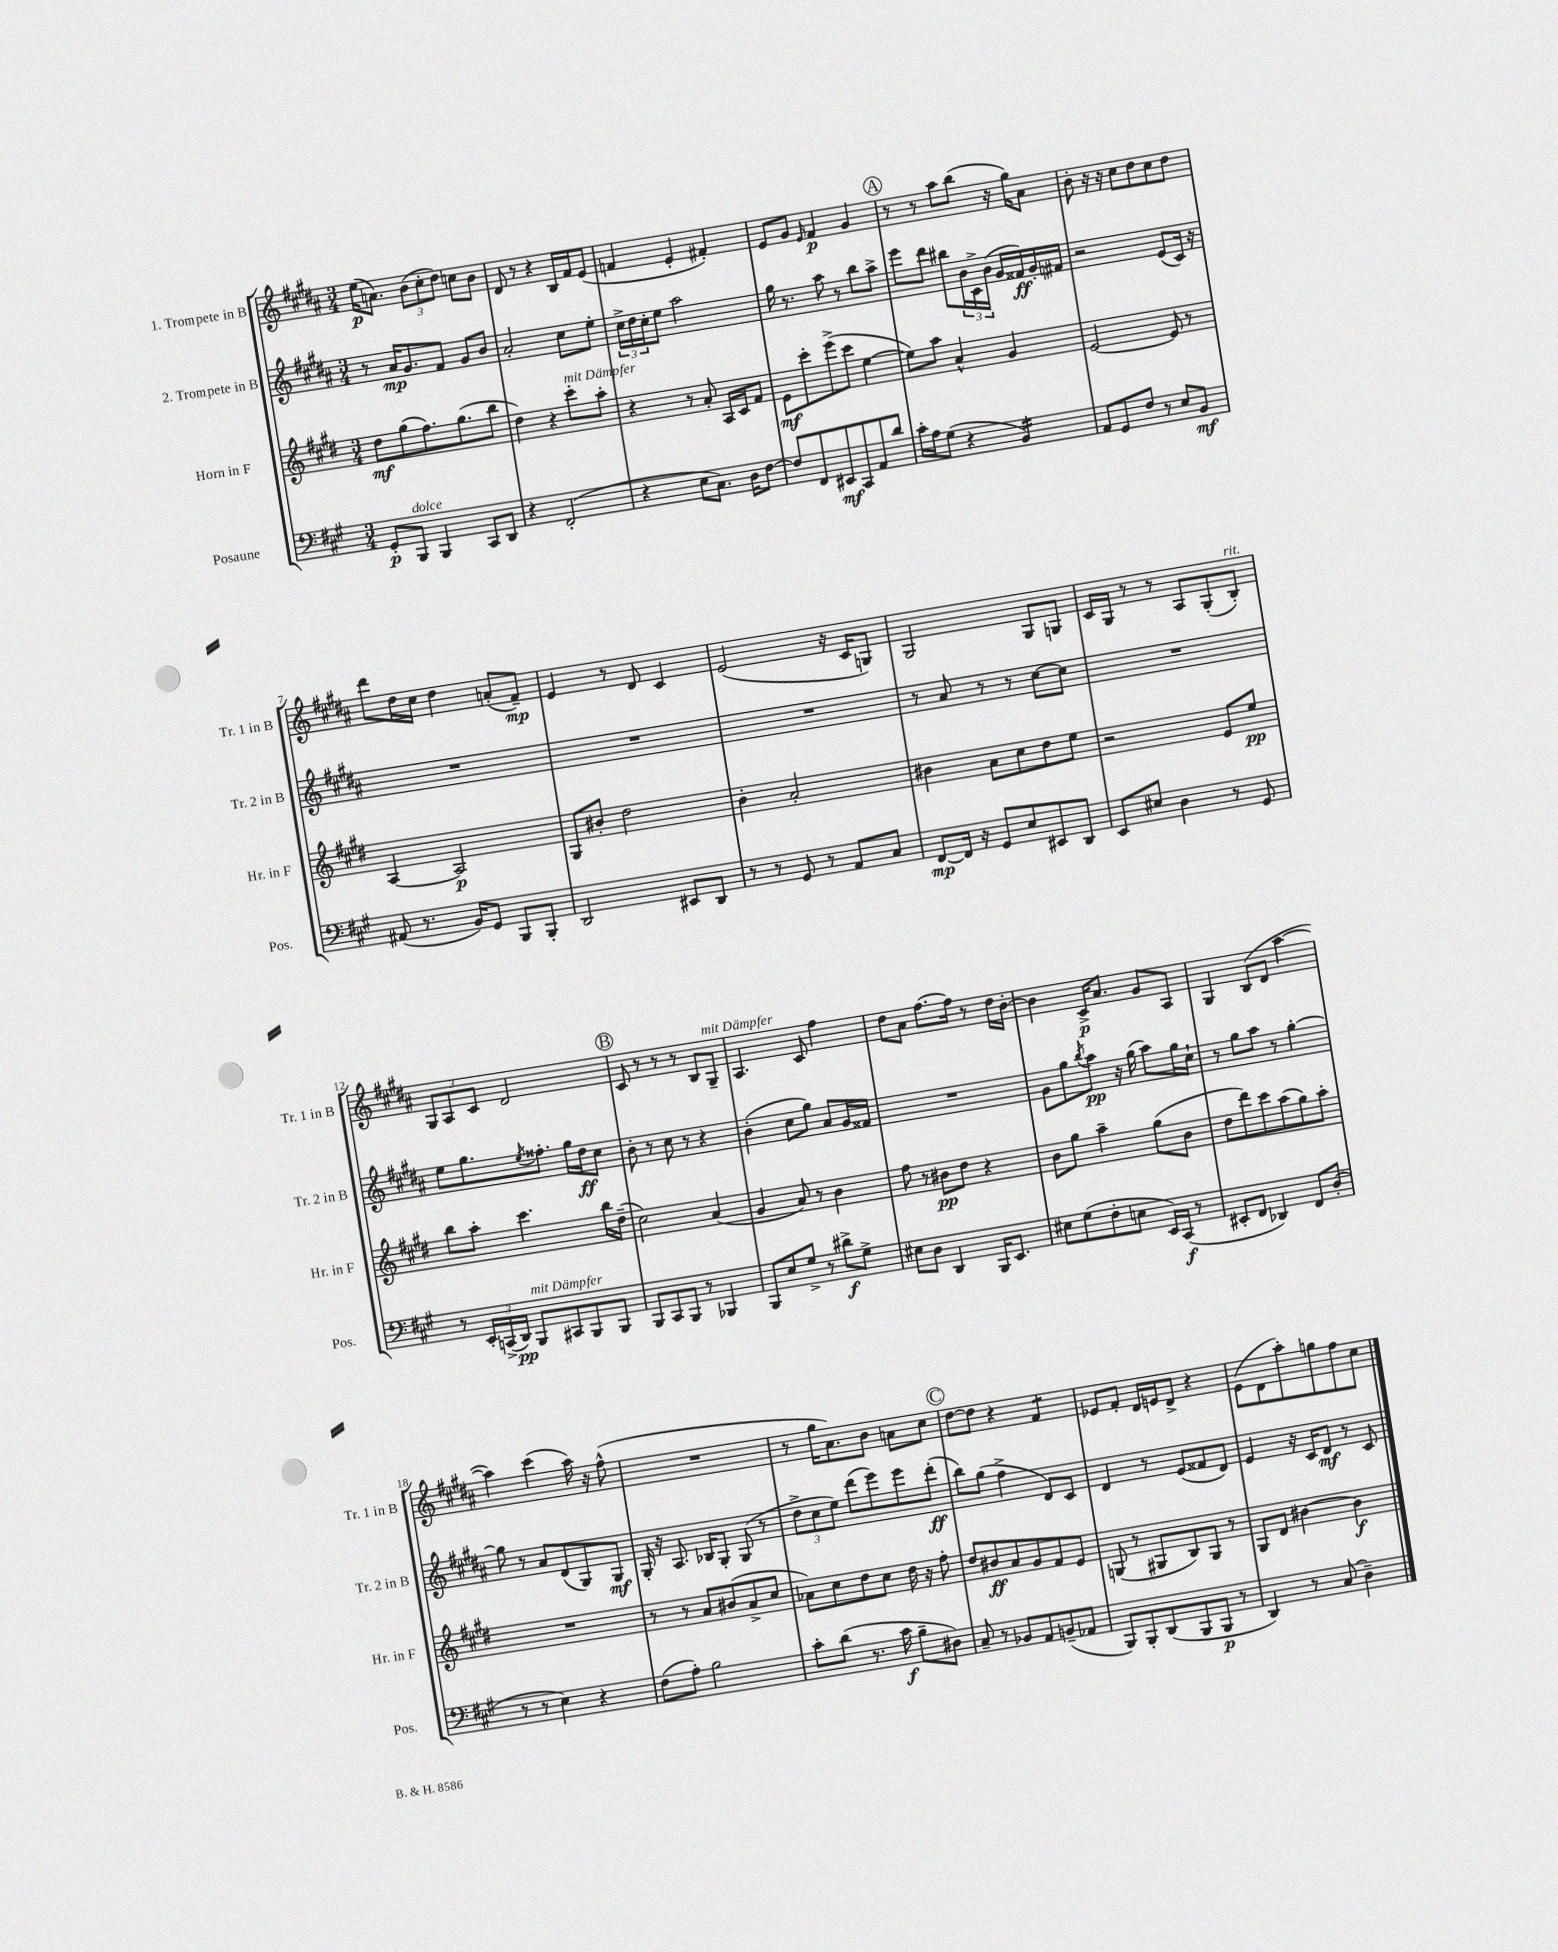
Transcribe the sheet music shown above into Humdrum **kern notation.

**kern	**kern	**kern	**kern
*staff4	*staff3	*staff2	*staff1
*clefF4	*clefG2	*clefG2	*clefG2
*k[f#c#g#]	*k[f#c#g#d#]	*k[f#c#g#d#a#]	*k[f#c#g#d#a#]
*M3/4	*M3/4	*M3/4	*M3/4
8GG#'	8dd#	8r	(16ee
.	.	.	8.a)
8BBB	(8gg#	16a#	.
.	.	8.g#	.
4BBB	8.ff#)	.	(12b
.	.	.	12cc#'
.	.	8f#	.
.	.	.	12dd#)
.	(8.gg#	.	.
8CC#	.	8g#	8cc
8DD	8bb	8b	8b
=	=	=	=
4r	4dd#)	2a#'	8d#
.	.	.	8r
(2FF#'	4r	.	4r
.	8ccc#'	8cc#	16B
.	.	.	16f#
.	8aa'	8ee'	(8e
=	=	=	=
4r	4r	24cc#^	4f
.	.	24dd#	.
.	.	24cc#'	.
.	.	8ee	.
8E	8r	2aa#	4e'
8.C#)	8a'	.	.
.	16A	.	4f#')
16D	16c#	.	.
[8F#	8f#	.	.
=	=	=	=
8F#]	8e	16gg#	8e
.	.	8.r	.
8FF#	8ccc#'	.	8g#
.	.	.	16qqe
8EE#	(8eee^	8aa#	4f#
8CC#	8ccc#	8r	.
8AA	[4ee	8bb	4g#
8d	.	8aa#^	.
=	=	=	=
16c#'	8ee])	8eee	8r
16A	.	.	.
(8G#	8aa	8ddd#	8r
4r	4a^^	8bb#	8aa#
.	.	24b	(8bb
.	.	24c#^	.
.	.	(24b	.
4BB)	4g#	16g#	16r
.	.	16f##)	16gg#)
.	.	16g#'	8a#
.	.	16f#	.
=	=	=	=
8AA	[2e	2r	8b'
8GG#	.	.	16r
.	.	.	16r
8F#	.	.	8cc#
8r	.	.	8dd#
8E	8e]	(8e	8cc#
8BB	8r	16c#)	8dd#
.	.	16r	.
=	=	=	=
(8AA#	[4A	2.r	8ddd#
8.r	.	.	16dd#
.	.	.	16cc#
.	2A]	.	4dd#
16BB)	.	.	.
8GG#	.	.	.
8BBB	.	.	(8a'
8BBB'	.	.	8f#~)
=	=	=	=
2DD	8G#	2.r	4e
.	8b#'	.	.
.	2dd#	.	8r
.	.	.	8d#
8EE#	.	.	4c#
8DD	.	.	.
=	=	=	=
8r	4b'	2.r	(2e
8r	.	.	.
8GG#	2a'	.	.
8r	.	.	.
8AA	.	.	16r
.	.	.	16c#
8C#	.	.	8G)
=	=	=	=
[8FF#	4b#	8r	2G#
16FF#]	.	8a#	.
16r	.	.	.
8GG#	8a	8r	.
8E	8cc#	8r	.
8EE#	8dd#	[8cc#	8G#
8DD	8ee	8cc#]	8G
=	=	=	=
8EE	2r	2.r	16c#
.	.	.	16G#
8E#	.	.	8r
4D	.	.	8r
.	.	.	8A#
8r	8e	.	(8G#'
8GG#	8ee	.	8B')
=	=	=	=
8r	8bb	8ee	12G#
.	.	.	12A#
24EE'	8aa'	8.gg#	.
(24CC^	.	.	12c#
24DD)	.	.	.
8BBB	4.ccc#	.	2d#
.	.	8qee	.
.	.	8.ff##'	.
8CC#	.	.	.
8BBB	.	16gg#	.
.	.	16dd#	.
8BBB	16bb	8cc#	.
.	(16dd#~	.	.
=	=	=	=
8BBB	2cc#)	8b'	8c#
8CC#	.	8r	8r
8BBB	.	8cc#	8r
8r	.	8r	8r
4BBB-	(4a	4r	8B
.	.	.	8G#~
=	=	=	=
8BBB	4g#	(4b'	4.A#
8E	.	.	.
8G#^	8a)	8cc#	.
8r	8r	8gg#)	8c#
8d#^	4b	8a#	4ff#
8G#^	.	16g#	.
.	.	16f##	.
=	=	=	=
8E#	8ff#	2.r	8dd#
8D	8r	.	8a#
4DD	8b#	.	[8.ff#
.	8dd#	.	.
.	.	.	16ff#]
16BBB	4r	.	8r
8.EE	.	.	.
.	.	.	16dd#
.	.	.	[16b'
=	=	=	=
8E#	8b	8g#	4b]
(8G#	8gg#	8gg#	.
.	.	8qbb	.
8F#'	4aa~	8aa#	16c#^
.	.	.	8.a#
8E	.	16r	.
.	.	(16gg#	.
16EE)	(8gg#	8aa#)	8g#
(16CC#	.	.	.
8r	8b	16gg#	8A#
.	.	16cc#`	.
=	=	=	=
8EE#'	8dd#	8r	4G#
8FF#	8ddd#)	8gg#	.
4DD-)	8ccc#	8aa#	(8B
.	(8aa	8r	8d#
8FF#	8gg#)	[4gg#'	[4aa#
(8D'	8aa'	.	.
=	=	=	=
8r	2.r	8gg#]	4aa#])
8r	.	8r	.
4E)	.	8a#	(4ccc#
.	.	(8d#	.
4r	.	8G#)	16aa#)
.	.	.	16r
.	.	8G#	(8ff#^^
=	=	=	=
(8F#	8r	16G#'	2.r
.	.	16r	.
8A')	8r	8.A#	.
2B	8a	.	.
.	.	16B-	.
.	(8b#	8G#'	.
.	8a^	(8G#	.
.	8cc#	8r	.
=	=	=	=
8c#'	8a-)	12dd#^	8r
.	.	12cc#	.
(8d	8cc#	.	16gg#
.	.	12ee)	.
.	.	.	8.a#)
8.r	8dd#	(8ddd#	.
.	8cc#	8eee)	8b
16c#	.	.	.
8B~	16dd#	8eee	8a
.	16r	.	.
8D#)	8ff#'	(8ddd#'	8cc#
=	=	=	=
8C#~	8dd#	8bb)	[8dd#
8r	8b#	(8gg#	8dd#]
8BB-	8a	4ff#^	4r
8AA	8g#	.	.
(8BB~	8f#	8d#)	4f#
8AA-	8e	8c#	.
=	=	=	=
8BBB)	(8G	4d#	8e-
8BBB'	8r	.	8f#'
(8DD	8G#	8r	16d#
.	.	.	16e
8BBB	8B)	(8e	8d#^
8BBB	8G#	8f##	4r
8r	8r	8d#)	.
=	=	=	=
4DD)	8G#	4e	(8e
.	8d#	.	8d#
8r	[4b#	16r	8aa#')
.	.	16c#	.
(8C#	.	8d#	8gg
4D~)	4b#]	8r	8ff#
.	.	8c#	8cc#
==	==	==	==
*-	*-	*-	*-
